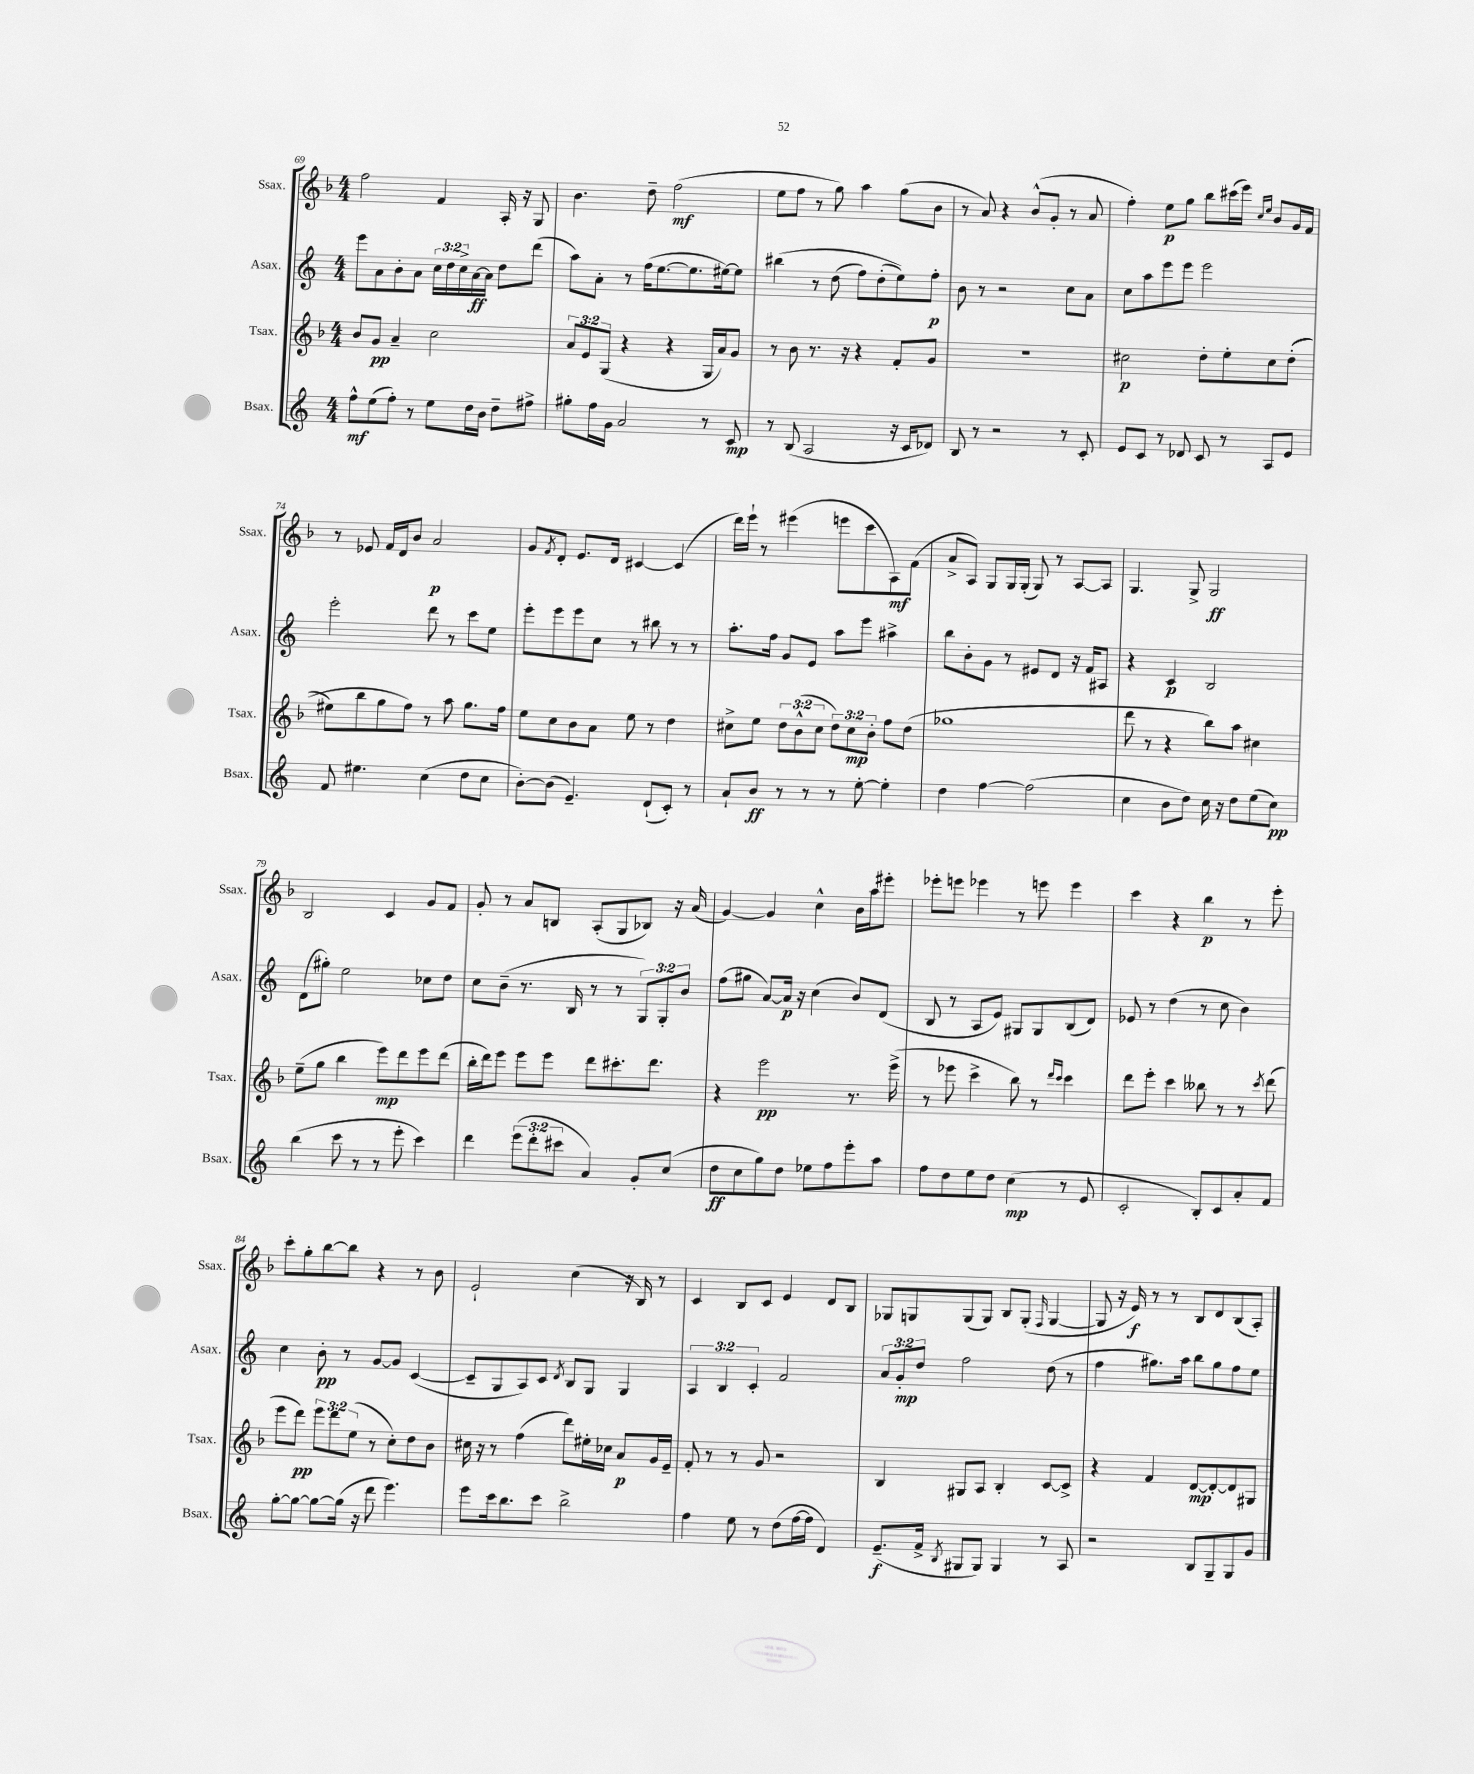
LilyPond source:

<<
\new StaffGroup <<
\new Staff = "s0" \with { instrumentName = "Ssax." shortInstrumentName = "Ssax." } {
    \clef treble \key f \major \numericTimeSignature \time 4/4
    f''2 f'4 a16-. r16 g8 |
    bes'4. d''8-- f''2\mf( |
    e''8 f''8 r8 g''8) a''4 g''8( bes'8 |
    r8 a'8) r4 bes'8-^( g'8-. r8 a'8 |
    f''4-.) e''8\p g''8 bes''8 cis'''16( e'''16) \grace { c''16 e''16 } bes'8 g'16 f'16 |
    r8 ees'8 f'16 d'16 bes'8 a'2\p |
    g'8 \acciaccatura { f'8 } d'8-. e'8. d'16 cis'4~ cis'4( |
    d'''16) e'''16-! r8 eis'''4( e'''8 c'''8 a8\mf) f'8( |
    a'8-> a8) g8 g16 g16-.( g8) r8 a8~ a8 |
    g4. g8-> g2\ff |
    bes2 c'4 g'8 f'8 |
    g'8-. r8 a'8 b8 a8-.( g8 bes8) r16 a'16( |
    g'4~) g'4 c''4-^ bes'16 a''16 eis'''8-. |
    ees'''8-. e'''8 ees'''4 r8 e'''8 e'''4 |
    c'''4 r4 bes''4\p r8 e'''8-. |
    c'''8-. g''8-. bes''8~ bes''8 r4 r8 bes'8 |
    e'2-! c''4( r16 bes16) r8 |
    c'4 bes8 c'8 e'4 d'8 bes8 |
    ges8 g8 g8( g8) bes8 g8-.( \grace { f16 } g4~ |
    g8 r16 e'16\f) r8 r8 bes8 d'8 bes8( a8-.) \bar "|." |
}
\new Staff = "s1" \with { instrumentName = "Asax." shortInstrumentName = "Asax." } {
    \clef treble \key c \major \numericTimeSignature \time 4/4 \override Staff.TupletNumber.text = #tuplet-number::calc-fraction-text
    e'''8 a'8 b'8-. a'8 \tuplet 3/2 { c''16 d''16 c''16-> } a'16~\ff a'16 d''8 d'''8( |
    a''8) a'8-. r8 f''16( e''8.~ e''8. eis''16~) eis''8 |
    bis''4\( r8 d''8( f''8) d''8-.( e''8)\) f''8-.\p |
    b'8 r8 r2 c''8 a'8 |
    c''8 a''8 e'''8 e'''8 e'''2 |
    e'''2-. d'''8 r8 c'''8 e''8 |
    e'''8-. e'''8 e'''8 c''8 r8 bis''8 r8 r8 |
    a''8.-. f''16 g'8 e'8 a''8 e'''8 ais''4-> |
    b''8 b'8-. g'8 r8 eis'8 d'8 r16 f'16 ais8 |
    r4 c'4\p b2 |
    d'8( gis''8-.) e''2 ces''8 d''8 |
    c''8 b'8--( r8. b16 r8 r8 \tuplet 3/2 { g8) g8-. b'8 } |
    f''8( gis''8 a'8~) a'16\p r16 c''4( b'8) d'8( |
    b8 r8 a8 e'8) gis8 gis8 b8( d'8) |
    ees'8 r8 d''4( r8 c''8 b'4) |
    c''4 b'8-.\pp r8 g'8~ g'8 c'4~( |
    c'8-- g8 a8) c'8 \acciaccatura { d'8 } b8 g8 g4 |
    \tuplet 3/2 { a4 b4 c'4-. } f'2 |
    \tuplet 3/2 { a'8 g'8-.\mp d''8 } f''2 d''8( r8 |
    f''4 gis''8.) a''16 b''8 gis''8 f''8 e''8 \bar "|." |
}
\new Staff = "s2" \with { instrumentName = "Tsax." shortInstrumentName = "Tsax." } {
    \clef treble \key f \major \numericTimeSignature \time 4/4 \override Staff.TupletNumber.text = #tuplet-number::calc-fraction-text
    bes'8 g'8\pp a'4-- c''2 |
    \tuplet 3/2 { a'8 e'8 g8( } r4 r4 g16 a'16) g'8 |
    r8 bes'8 r8. r16 r4 f'8-. g'8 |
    R1 |
    cis''2\p d''8-. e''8-. cis''8 d''8-.(\( |
    eis''8) bes''8 g''8 f''8\) r8 a''8 g''8. f''16 |
    e''8 c''8 bes'8 a'8 e''8 r8 d''4 |
    cis''8-> e''8 \tuplet 3/2 { d''8 bes'8-^( cis''8 } \tuplet 3/2 { d''8) cis''8\mp bes'8-. } f''8 d''8( |
    ges''1 |
    d'''8 r8 r4 bes''8) a''8 cis''4 |
    e''8--( g''8 bes''4 e'''8\mp) d'''8 e'''8 d'''8( |
    bes''16-. d'''16) e'''8 e'''8 e'''8 d'''8 cis'''8.-. d'''8. |
    r4 e'''2\pp r8. e'''16->( |
    r8 ees'''8 c'''4-> bes''8) r8 \grace { d'''16 c'''16 } c'''4 |
    d'''8 e'''8-. c'''4 beses''8 r8 r8 \acciaccatura { c'''8 } d'''8( |
    e'''8 d'''8\pp) \tuplet 3/2 { e'''8 d'''8 e''8( } r8 c''8-.) d''8 bes'8 |
    cis''16 r16 r8 f''4( d'''8) eis''16-. ces''16 a'8\p g'16 e'16-- |
    f'8-. r8 r8 g'8 r2 |
    bes4 gis8 a8 bes4-. c'8~ c'8-> |
    r4 f'4 d'8~\mp d'8~-. d'8 gis8 \bar "|." |
}
\new Staff = "s3" \with { instrumentName = "Bsax." shortInstrumentName = "Bsax." } {
    \clef treble \key c \major \numericTimeSignature \time 4/4 \override Staff.TupletNumber.text = #tuplet-number::calc-fraction-text
    f''8-^\mf e''8( f''8-.) r8 e''8 d''16 b'16 d''8-- fis''8-> |
    gis''8-. f''16 g'16 a'2 r8 c'8\mp |
    r8 b8( a2 r16 c'16 des'8) |
    b8 r8 r2 r8 c'8-. |
    e'8 c'8 r8 des'8 c'8 r8 a8 e'8 |
    f'8 eis''4. c''4( d''8 c''8 |
    b'8~-.) b'8( e'4.--) d'8-!( c'8-.) r8 |
    a'8-! b'8\ff r8 r8 r8 e''8~-. e''4-. |
    d''4 f''4~ f''2( |
    c''4 b'8 d''8) c''16 r16 d''8 e''8( c''8\pp) |
    b''4( c'''8 r8 r8 e'''8-. c'''4) |
    d'''4 \tuplet 3/2 { e'''8( d'''8-. cis'''8 } a'4) g'8-. c''8( |
    d''8\ff c''8 g''8) d''8 ees''8 f''8 e'''8-. a''8 |
    f''8 d''8 e''8 d''8 c''4\mp( r8 e'8 |
    c'2-. b8-.) c'8 a'8-. f'8 |
    g''8~-. g''8~ g''8~ g''16( r16 d'''8 e'''4.) |
    e'''8 c'''16 b''8. c'''8 b''2-> |
    f''4 e''8 r8 d''8( f''16~ f''16 d'4) |
    e'8.--\f( f'16-> \acciaccatura { b8 } gis8 gis8) gis4 r8 a8 |
    r2 b8 g8-- g8 g'8 \bar "|." |
}
>>
>>
\layout { \context { \Score currentBarNumber = #69 } }
